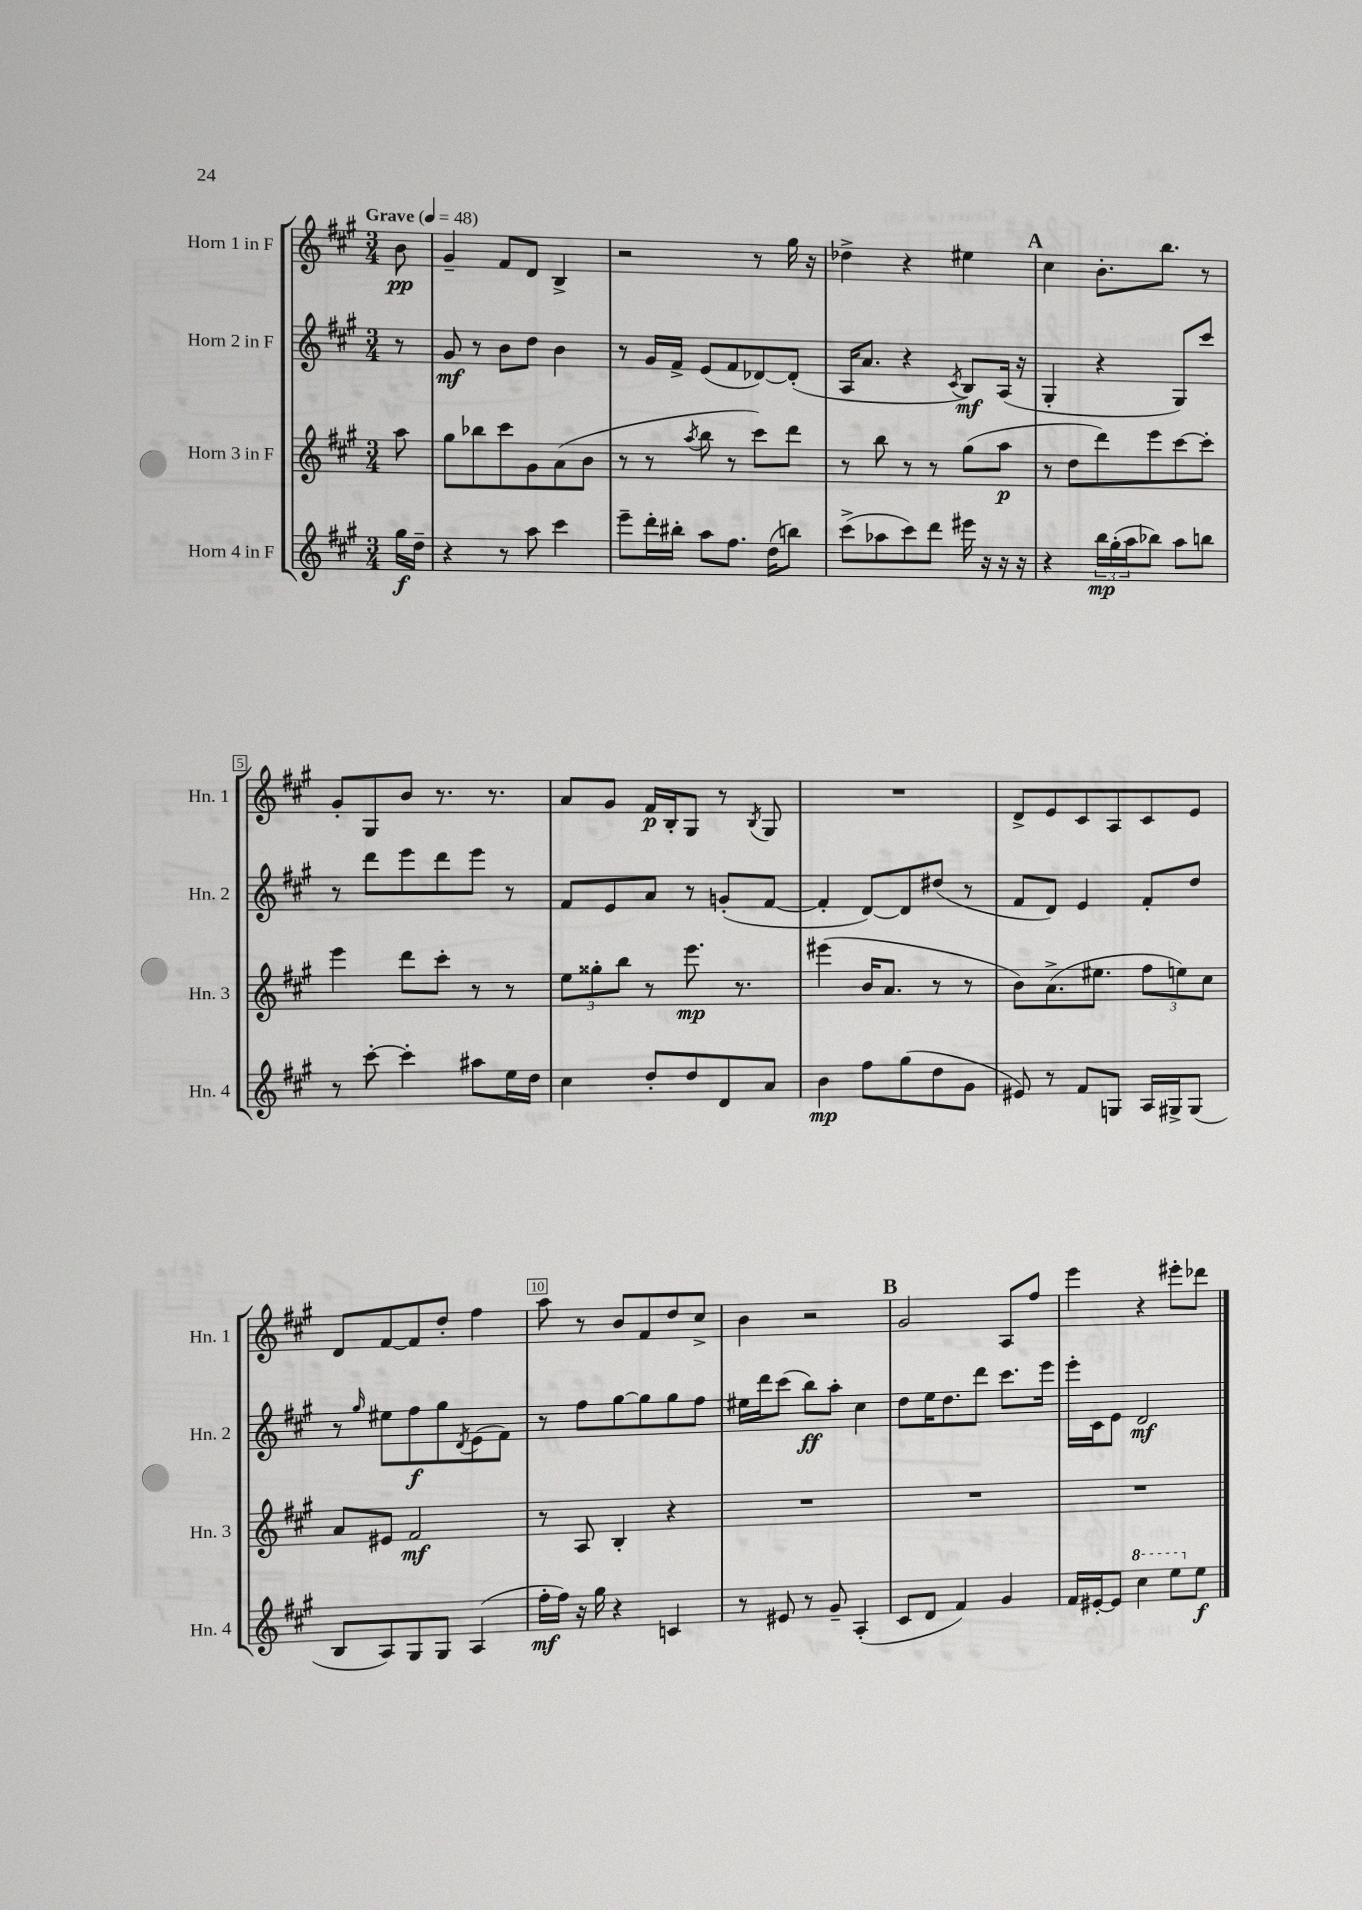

**kern	**kern	**kern	**kern
*staff4	*staff3	*staff2	*staff1
*clefG2	*clefG2	*clefG2	*clefG2
*k[f#c#g#]	*k[f#c#g#]	*k[f#c#g#]	*k[f#c#g#]
*M3/4	*M3/4	*M3/4	*M3/4
*MM48	*MM48	*MM48	*MM48
16gg#\LL	8aa\	8r	8b\
16dd~\JJ	.	.	.
=	=	=	=
4r	8gg#\L	8g#/	4g#~/
.	8bb-\	8r	.
8r	8ccc#\	8b\L	8f#/L
8aa\	8g#\	8dd\J	8d/J
4ccc#\	(8a\	4b\	4B^/
.	8b\J	.	.
=	=	=	=
8eee~\L	8r	8r	2r
16ddd'\L	8r	16g#/LL	.
16bb#'\JJ	.	16f#^/JJ	.
.	8qaa/	.	.
8aa\L	8bb\	(8e/L	.
8.ff#\J	8r	8f#/	.
.	8ccc#\L)	[8d-/)	8r
(16dd\LK	.	.	.
8bb\J)	8ddd\J	(8d-'/]J	16gg#\
.	.	.	16r
=	=	=	=
(8ccc#^\L	8r	16A/LK	4dd-^\
.	.	8.a/J	.
8aa-\	8bb\	.	.
8ccc#\)	8r	4r	4r
8ddd\J	8r	.	.
.	.	8qc#/	.
16eee#\	(8gg#\L	8B/L)	4ee#\
16r	.	.	.
16r	8aa\J	(16A/Jk	.
16r	.	16r	.
=	=	=	=
4r	8r	4G#'/	4cc#\
.	8dd\L	.	.
24bb\LL	8ddd\)	4r	8.b'\L
(24gg#'\	.	.	.
24aa\J	.	.	.
8bb-\J)	8eee\	.	.
.	.	.	8.bb\J
8aa\L	[8ccc#\	8G#/L)	.
8bb\J	8ccc#'\]J	8ccc#/J	8r
=	=	=	=
8r	4eee\	8r	8g#'/L
[8ccc#'\	.	8ddd\L	8G#/
4ccc#'\]	8ddd\L	8eee\	8b/J
.	8ccc#'\J	8ddd\	8.r
8aa#\L	8r	8eee\J	.
.	.	.	8.r
16ee\L	8r	8r	.
16dd\JJ	.	.	.
=	=	=	=
4cc#\	12ee\L	8f#/L	8a/L
.	12gg##'\	.	.
.	.	8e/	8g#/J
.	12bb\J	.	.
8dd'/L	8r	8a/J	16f#/LL
.	.	.	16B'/J
8dd/	8.eee\	8r	8G#/J
8d/	.	(8g'/L	8r
.	8.r	.	.
.	.	.	8qB/
8a/J	.	[8f#/J	8G#/
=	=	=	=
4b\	(4eee#\	4f#'/]	2.r
8ff#\L	16b/LK	[8d/L)	.
.	8.a/J	.	.
(8gg#\	.	8d/]	.
8dd\	8r	(8dd#/J	.
8g#\J	8r	8r	.
=	=	=	=
8e#/)	8b\L)	8f#/L	8d^/L
8r	(8.a^\	8d/J)	8e/
8f#/L	.	4e/	8c#/
.	8.ee#\J	.	.
8G/J	.	.	8A/
16A/LL	12ff#\L	8f#'/L	8c#/
16G#^/J	.	.	.
.	12ee\)	.	.
(8G#/J	.	8dd/J	8e/J
.	12cc#\J	.	.
=	=	=	=
8B/L	8a/L	8r	8d/L
.	.	16qqgg#/	.
8A/)	8e#/J	8ee#\L	[8f#/
8G#/	2f#/	8ff#\	8f#/]
8G#/J	.	8gg#\	8dd'/J
.	.	8qd/	.
(4A/	.	(8e\	4ff#\
.	.	8f#\J)	.
=	=	=	=
16ff#'\LL	8r	8r	8aa\
16ff#\JJ)	.	.	.
16r	8A/	8ff#\L	8r
16gg#\	.	.	.
4r	4B'/	[8gg#\	8b/L
.	.	8gg#\]	8f#/
4c/	4r	8gg#\	8dd/
.	.	8ff#\J	8cc#^/J
=	=	=	=
8r	2.r	16ee#\LL	4b\
.	.	16ddd\J	.
8e#/	.	(8ccc#\J	.
8r	.	8bb\L)	2r
8g#~/	.	8aa'\J	.
(4A'/	.	4cc#\	.
=	=	=	=
8c#/L	2.r	8dd\L	2g#/
8d/J	.	16ee\K	.
.	.	8.dd\	.
4f#/)	.	.	.
.	.	8ddd\J	.
4g#/	.	8.ccc#\L	8A/L
.	.	.	8ff#/J
.	.	16eee\Jk	.
=	=	=	=
16f#/LL	2.r	16eee'\LL	4eee\
[16e#'/J	.	16c#\J	.
8e#/]J	.	8e\J	.
4ccc#\	.	2d/	4r
8eee\L	.	.	8eee#'\L
8ee\J	.	.	8ddd-\J
==	==	==	==
*-	*-	*-	*-
